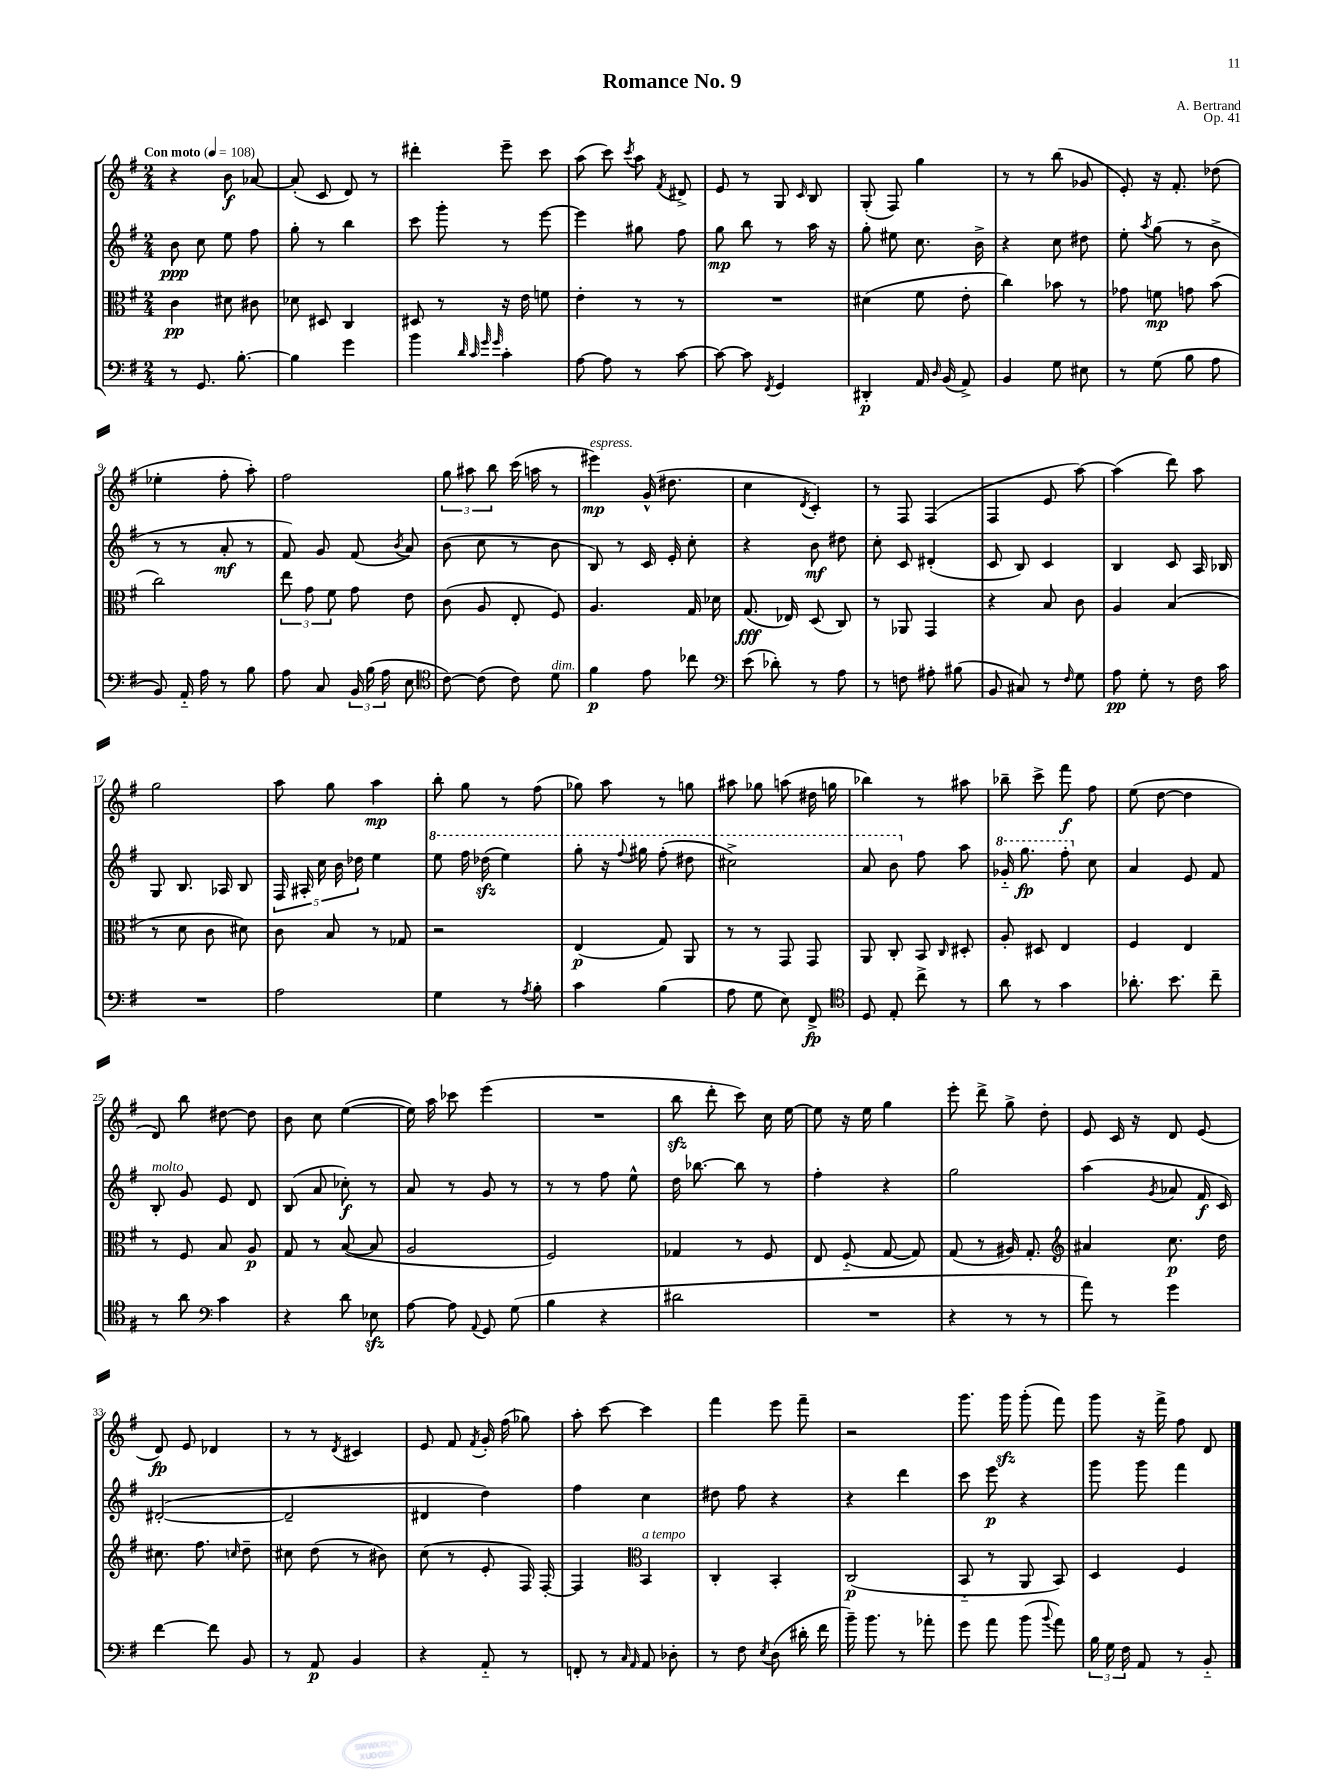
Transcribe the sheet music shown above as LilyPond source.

\header { title = "Romance No. 9" composer = "A. Bertrand" opus = "Op. 41" }
<<
\new StaffGroup <<
\new Staff = "s0" {
    \clef treble \key g \major \numericTimeSignature \time 2/4 \tempo "Con moto" 4 = 108
    \autoBeamOff r4 b'8\f aes'8~ |
    aes'8-.( c'8 d'8) r8 |
    dis'''4-. e'''8-- c'''8 |
    a''8( c'''8) \acciaccatura { c'''8 } a''8 \acciaccatura { fis'8 } dis'8-> |
    e'8 r8 g8 \grace { c'16 } b8 |
    g8-.( fis8) g''4 |
    r8 r8 b''8( ges'8 |
    e'8-.) r16 fis'8.-. des''8( |
    ees''4-. fis''8-. a''8-.) |
    fis''2 |
    \tuplet 3/2 { g''8 ais''8 b''8 } c'''16( a''16 r8 |
    eis'''4\mp^\markup { \italic "espress." }) g'16-^( dis''8. |
    c''4 \acciaccatura { d'8 } c'4-.) |
    r8 fis8 fis4( |
    fis4 e'8 a''8~) |
    a''4( d'''8) a''8 |
    g''2 |
    a''8 g''8 a''4\mp |
    b''8-. g''8 r8 fis''8( |
    ges''8) a''8 r8 g''8 |
    ais''8 ges''8 a''8( dis''16 g''16 |
    bes''4) r8 ais''8 |
    bes''8-- c'''8-> fis'''8\f fis''8 |
    e''8( d''8~ d''4 |
    d'8) b''8 dis''8~ dis''8 |
    b'8 c''8 e''4~( |
    e''16) a''16 ces'''8 e'''4( |
    R2 |
    b''8\sfz d'''8-. c'''8) c''16 e''16~ |
    e''8 r16 e''16 g''4 |
    e'''8-. d'''8-> g''8-> d''8-. |
    e'8 c'16 r16 d'8 e'8( |
    d'8\fp) e'8 des'4 |
    r8 r8 \acciaccatura { d'8 } cis'4 |
    e'8 fis'8 \acciaccatura { fis'8 } g'16-. fis''16( ges''8) |
    a''8-. c'''8~ c'''4 |
    fis'''4 e'''8 fis'''8-- |
    r2 |
    g'''8. g'''16\sfz g'''8-.( fis'''8) |
    g'''8 r16 fis'''16-> fis''8 d'8 \bar "|." |
}
\new Staff = "s1" {
    \clef treble \key g \major \numericTimeSignature \time 2/4
    \autoBeamOff b'8\ppp c''8 e''8 fis''8 |
    g''8-. r8 b''4 |
    c'''8 g'''8-. r8 e'''8~ |
    e'''4 gis''8 fis''8 |
    g''8\mp b''8 r8 a''16 r16 |
    g''8-. eis''8 c''8. b'16-> |
    r4 c''8 dis''8 |
    e''8-. \acciaccatura { a''8 } g''8( r8 b'8-> |
    r8 r8 a'8-.\mf r8 |
    fis'8) g'8 fis'8( \acciaccatura { b'8 } a'8) |
    b'8( c''8 r8 b'8 |
    b8) r8 c'16 e'16-. c''8-. |
    r4 b'8\mf dis''8 |
    c''8-. c'8 dis'4-.( |
    c'8 b8) c'4 |
    b4 c'8 a16 bes16 |
    g8 b8. aes16 b8 |
    \tuplet 5/4 { fis16 ais16-. c''16 b'16 des''16 } e''4 |
    \ottava #1 e'''8 fis'''16 des'''16\sfz( e'''4) |
    g'''8-. r16 \appoggiatura { fis'''8 } gis'''16 fis'''8-.( dis'''8 |
    cis'''2->) |
    a''8 b''8 \ottava #0 fis''8 a''8 |
    \ottava #1 ges''16-_ g'''8.\fp fis'''8-. \ottava #0 c''8 |
    a'4 e'8 fis'8 |
    b8-.^\markup { \italic "molto" } g'8 e'8 d'8 |
    b8( a'8 ces''8-.\f) r8 |
    a'8 r8 g'8 r8 |
    r8 r8 fis''8 e''8-^ |
    d''16 bes''8.~ bes''8 r8 |
    fis''4-. r4 |
    g''2 |
    a''4( \acciaccatura { g'8 } aes'8 fis'16\f c'16) |
    dis'2~-.( |
    dis'2-- |
    dis'4 d''4) |
    fis''4 c''4 |
    dis''8 fis''8 r4 |
    r4 d'''4 |
    c'''8 e'''8\p r4 |
    g'''8 g'''8 fis'''4 \bar "|." |
}
\new Staff = "s2" {
    \clef alto \key g \major \numericTimeSignature \time 2/4
    \autoBeamOff c'4\pp dis'8 cis'8 |
    des'8 dis8 c4 |
    dis8 r8 r16 e'16 f'8 |
    e'4-. r8 r8 |
    R2 |
    dis'4( fis'8 e'8-. |
    c''4) bes'8 r8 |
    ges'8 f'8\mp g'8 b'8( |
    c''2) |
    \tuplet 3/2 { e''8 g'8 fis'8 } g'8 e'8 |
    c'8( a8 e8-. fis8) |
    a4. g16 des'16 |
    g8.\fff( ees16) d8( c8) |
    r8 aes,8 g,4 |
    r4 b8 c'8 |
    a4 b4( |
    r8 d'8 c'8 dis'8) |
    c'8 b8 r8 ges8 |
    r2 |
    e4\p( g8) a,8 |
    r8 r8 g,8 g,8 |
    a,8 c8-. b,8 \grace { c16 } dis8-. |
    a8-. dis8 e4 |
    fis4 e4 |
    r8 fis8 b8 a8\p |
    g8 r8 b8~( b8 |
    a2 |
    fis2) |
    ges4 r8 fis8 |
    e8 fis8-_( g8~ g8) |
    g8( r8 ais16) g8.-. |
    \clef treble ais'4 c''8.\p d''16 |
    cis''8. fis''8. \grace { c''16 } d''8-- |
    cis''8 d''8( r8 bis'8) |
    c''8( r8 e'8-. fis16) fis16~-. |
    fis4 \clef alto b,4^\markup { \italic "a tempo" } |
    c4-. b,4-. |
    c2\p( |
    b,8-_ r8 a,8 b,8) |
    d4 fis4 \bar "|." |
}
\new Staff = "s3" {
    \clef bass \key g \major \numericTimeSignature \time 2/4
    \autoBeamOff r8 g,8. b8.~-. |
    b4 g'4 |
    b'4 \grace { d'32 c'32 g'32 g'32 } c'4-. |
    a8~ a8 r8 c'8~ |
    c'8~ c'8 \acciaccatura { fis,8 } g,4 |
    dis,4-.\p a,16 \grace { d16 } b,16( a,8->) |
    b,4 g8 eis8 |
    r8 g8( b8 a8 |
    b,8) a,16-_ a16 r8 b8 |
    a8 c8 \tuplet 3/2 { b,16 b16( a16 } e8 |
    \clef tenor c'8~) c'8( c'8) d'8^\markup { \italic "dim." } |
    fis'4\p e'8 ces''8 |
    \clef bass e'8( des'8-.) r8 a8 |
    r8 f8 ais8-. bis8( |
    b,8 cis8) r8 \grace { fis16 } g8 |
    a8\pp g8-. r8 fis16 c'16 |
    R2 |
    a2 |
    g4 r8 \acciaccatura { a8 } b8-. |
    c'4 b4( |
    a8 g8 e8) fis,8->\fp |
    \clef tenor d8 e8-. c''8-> r8 |
    a'8 r8 g'4 |
    aes'8.-. b'8. c''8-- |
    r8 a'8 \clef bass c'4 |
    r4 d'8 ees8\sfz |
    a8~ a8 \appoggiatura { a,8 } g,8 g8( |
    b4 r4 |
    dis'2 |
    R2 |
    r4 r8 r8 |
    a'8) r8 g'4 |
    fis'4~ fis'8 b,8 |
    r8 a,8\p b,4 |
    r4 a,8-_ r8 |
    f,8-. r8 \grace { c16 a,16 } a,8 des8-. |
    r8 fis8 \acciaccatura { e8 } d8( dis'16-. fis'16 |
    b'16--) b'8. r8 aes'8-. |
    g'8 a'8 b'8( \appoggiatura { b'8 } a'8) |
    \tuplet 3/2 { b16 g16 fis16 } a,8 r8 b,8-_ \bar "|." |
}
>>
>>
